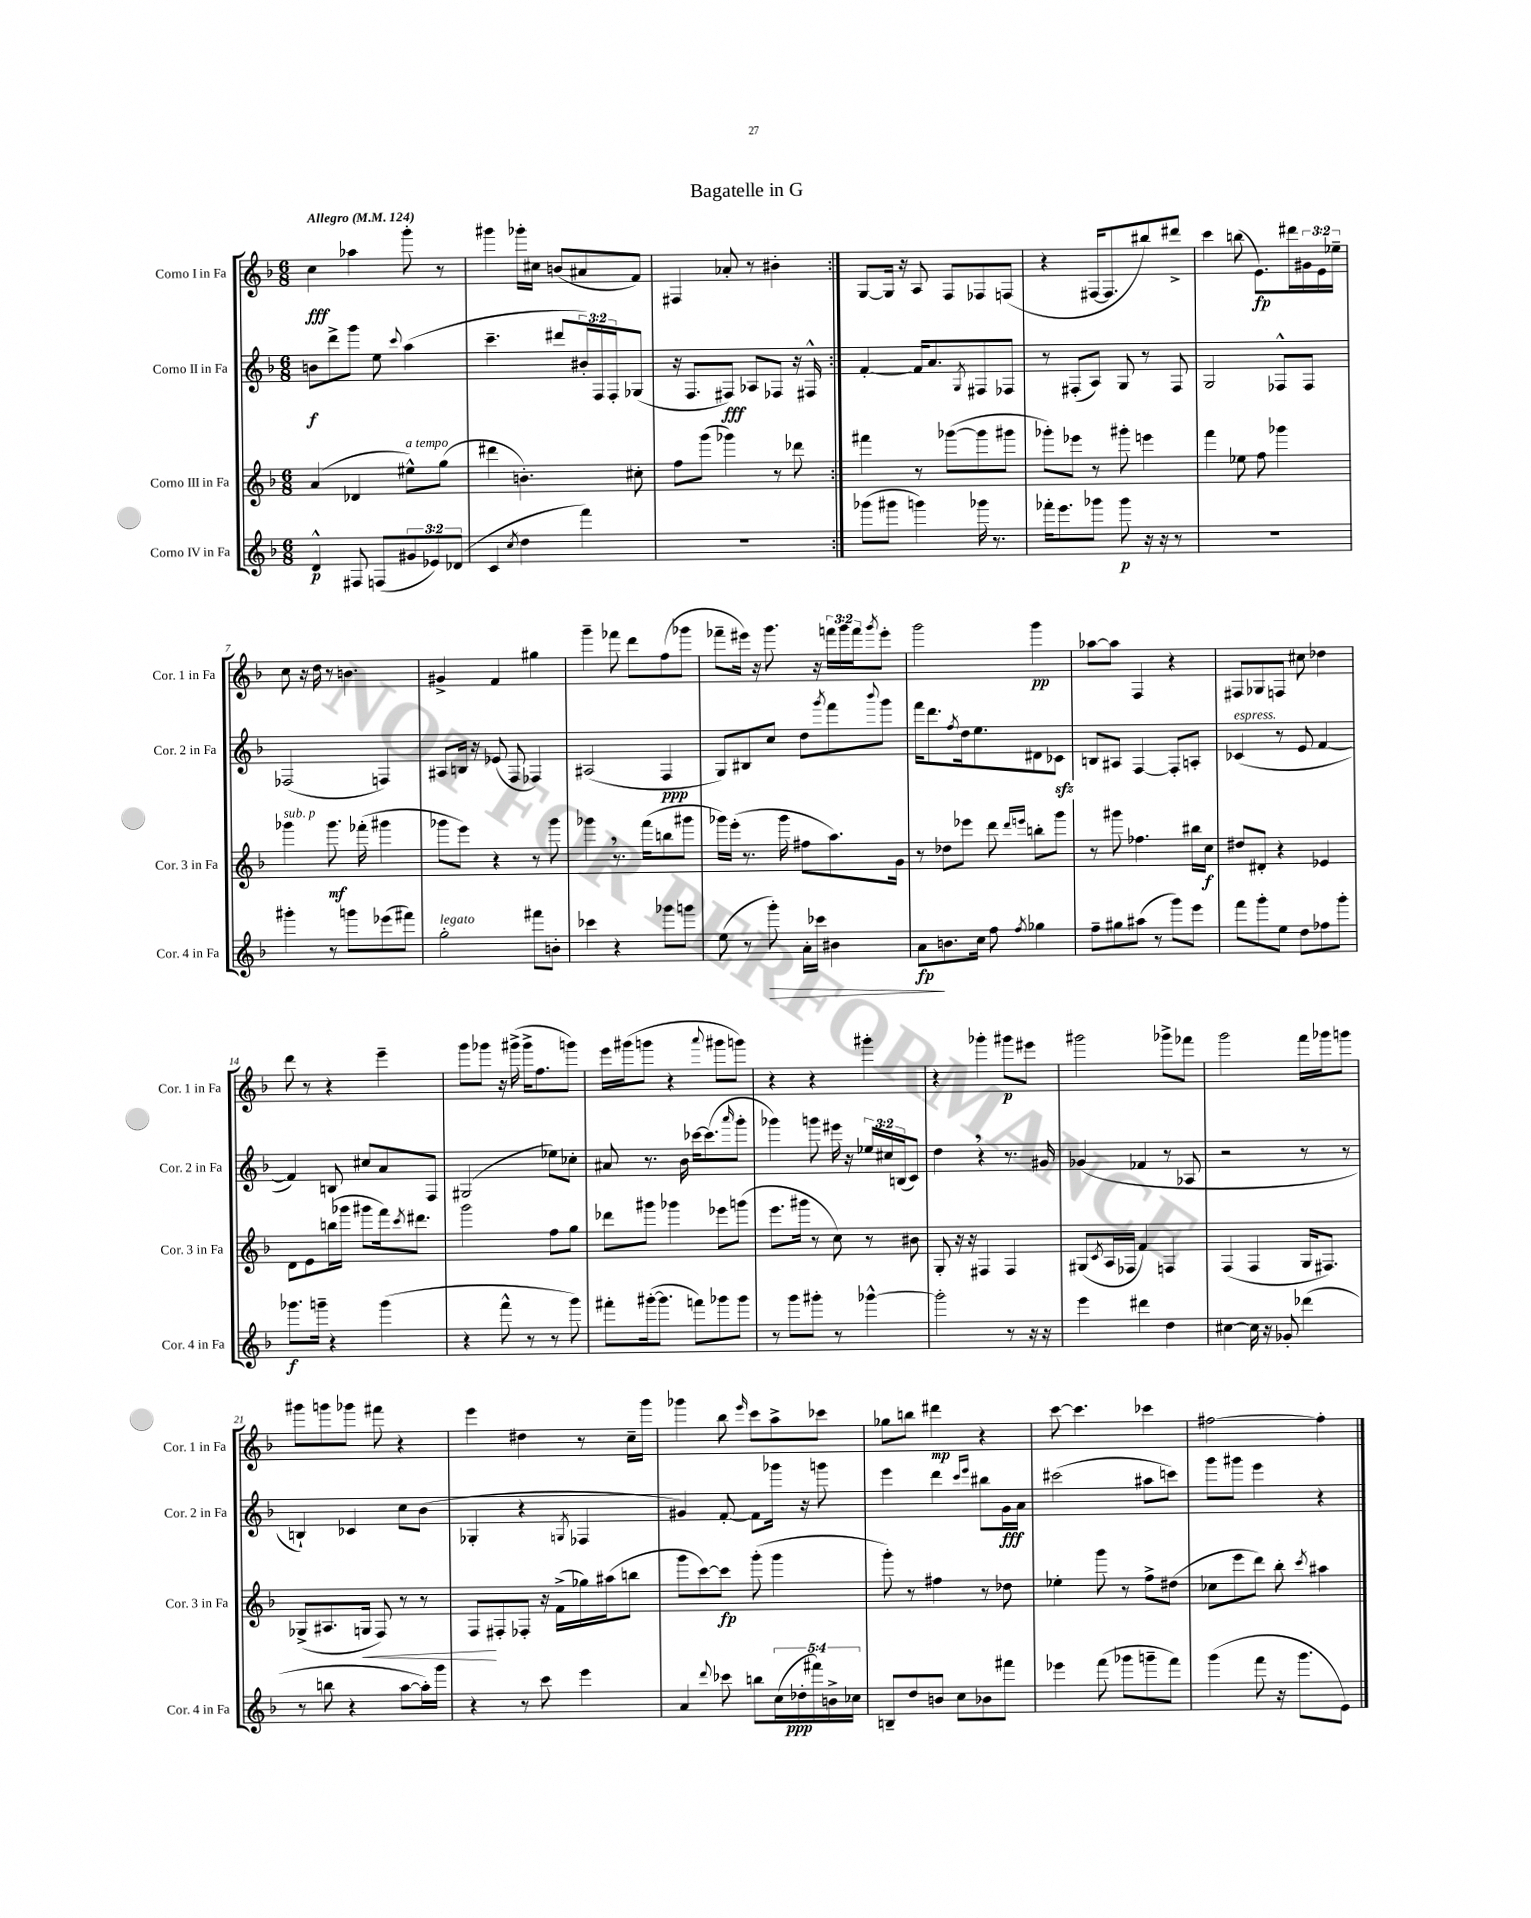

**kern	**dynam	**kern	**dynam	**kern	**dynam	**kern	**dynam
*part4	*part4	*part3	*part3	*part2	*part2	*part1	*part1
*staff4	*staff4	*staff3	*staff3	*staff2	*staff2	*staff1	*staff1
*I"Corno IV in Fa	*	*I"Corno III in Fa	*	*I"Corno II in Fa	*	*I"Corno I in Fa	*
*I'Cor. 4 in Fa	*	*I'Cor. 3 in Fa	*	*I'Cor. 2 in Fa	*	*I'Cor. 1 in Fa	*
*clefG2	*	*clefG2	*	*clefG2	*	*clefG2	*
*k[b-]	*	*k[b-]	*	*k[b-]	*	*k[b-]	*
*M6/8	*	*M6/8	*	*M6/8	*	*M6/8	*
*MM124	*	*MM124	*	*MM124	*	*MM124	*
=1	=1	=1	=1	=1	=1	=1	=1
!	!	!	!	!	!	!LO:TX:a:B:t=Allegro	!
4d^^/	p	(4a/	.	8bn\L	f	4cc\	fff
.	.	.	.	8ddd^\	.	.	.
8F#X/	.	4d-X/	.	8ggg\J	.	4aa-X\	.
(8Fn/L	.	.	.	8ee\	.	.	.
.	.	.	.	8qqccc/	.	.	.
!	!	!LO:TX:a:i:t=a tempo	!	!	!	!	!
12g#X/	.	8ee#X^^\L)	.	(4aa\	.	8ggg'\	.
12e-X/)	.	.	.	.	.	.	.
.	.	(8gg\J	.	.	.	8r	.
(12d-X/J	.	.	.	.	.	.	.
=2	=2	=2	=2	=2	=2	=2	=2
4c/	.	4ddd#X\	.	4.ccc~\	.	4ggg#X\	.
8qcc/	.	.	.	.	.	.	.
4dd\	.	4.bn'\)	.	.	.	16ggg-X'\LL	.
.	.	.	.	.	.	16cc#X\JJ	.
.	.	.	.	8ddd#X/L	.	(8bn/L	.
4fff\)	.	.	.	24b#X'/L)	.	8a#X/	.
.	.	.	.	24F/	.	.	.
.	.	.	.	24F'/J	.	.	.
.	.	8cc#X'\	.	(8G-X/J	.	8f/J)	.
=3	=3	=3	=3	=3	=3	=3	=3
2.r	.	8ff\L	.	16r	.	4F#X/	.
.	.	.	.	8.F/L	.	.	.
.	.	(8ggg\J	.	.	.	.	.
.	.	4ggg-X\)	.	8F#X/J)	fff	8a-X'/	.
.	.	.	.	8A-X/L	.	8r	.
.	.	8r	.	8F-X/J	.	4b#X'\	.
.	.	8ddd-X\	.	16r	.	.	.
.	.	.	.	16F#X^^/	.	.	.
=4:|!	=4:|!	=4:|!	=4:|!	=4:|!	=4:|!	=4:|!	=4:|!
(8ggg-X\L	.	4fff#X\	.	[4f'/	.	[8G/L	.
8ggg#X\J	.	.	.	.	.	16G/Jk]	.
.	.	.	.	.	.	16r	.
4gggn\)	.	8r	.	16f/KL]	.	8A/	.
.	.	.	.	8.a/	.	.	.
.	.	([8ggg-X\L	.	.	.	8F/L	.
.	.	.	.	8qG/	.	.	.
16ggg-X\	.	8ggg-\]	.	8F#X/	.	8F-X/	.
8.r	.	.	.	.	.	.	.
.	.	8ggg#X\J	.	8F-X/J	.	(8Fn/J	.
=5	=5	=5	=5	=5	=5	=5	=5
16fff-X'\KL	.	8ggg-X'\L)	.	8r	.	4r	.
8.eee\	.	.	.	.	.	.	.
.	.	8eee-X\J	.	(8F#X'/L	.	.	.
8ggg-X\J	.	8r	.	8A/J)	.	[16F#X/KL	.
.	.	.	.	.	.	8.F#/]	.
8ggg-\	p	8ggg#X'\	.	8G/	.	.	.
16r	.	4eeen\	.	8r	.	8bb#X/)	.
16r	.	.	.	.	.	.	.
8r	.	.	.	8F#/	.	8ddd#X^/J	.
=6	=6	=6	=6	=6	=6	=6	=6
2.r	.	4fff\	.	2G/	.	4ccc\	.
.	.	8ee-X\	.	.	.	(8bbn\	.
.	.	8ff\	.	.	.	8.e\L)	fp
.	.	4ggg-X\	.	8F-X^^/L	.	.	.
.	.	.	.	.	.	16ddd#X\L	.
.	.	.	.	8F-/J	.	24g#X\	.
.	.	.	.	.	.	24e\	.
.	.	.	.	.	.	24ee-X~\JJ	.
!!LO:LB:g=z
=7	=7	=7	=7	=7	=7	=7	=7
!	!	!LO:TX:a:i:t=sub. p	!	!	!	!	!
4ggg#X'\	.	4ggg-X\	.	(2F-X/	.	8cc\	.
.	.	.	.	.	.	16r	.
.	.	.	.	.	.	16dd\	.
8r	.	8.ggg-\	mf	.	.	8r	.
8gggn\L	.	.	.	.	.	4.bn\	.
.	.	(16fff-X'\	.	.	.	.	.
(8eee-X\	.	4ggg#X\	.	4Fn/)	.	.	.
8fff#X\J)	.	.	.	.	.	.	.
=8	=8	=8	=8	=8	=8	=8	=8
!LO:TX:a:i:t=legato	!	!	!	!	!	!	!
2gg'\	.	8ggg-X\L	.	8A#X/L	.	4g#X^/	.
.	.	8eee\J)	.	16Bn/Jk	.	.	.
.	.	.	.	16r	.	.	.
.	.	4r	.	(8e-X/	.	4f/	.
.	.	.	.	8F/	.	.	.
8fff#X\L	.	8r	.	4F-X/)	.	4gg#X\	.
8bn'\J	.	8ggg-\	.	.	.	.	.
=9	=9	=9	=9	=9	=9	=9	=9
4ccc-X\	.	4ggg-X,\	.	(2A#X/	.	4ggg~\	.
4r	.	8.r	.	.	.	8fff-X\	.
.	.	.	.	.	.	8ddd\L	.
.	.	(16fff\KL	.	.	.	.	.
8ggg-X\L	.	8bbn\	.	4F/	ppp	(8ff\	.
8gggn\J	.	8ggg#X\J	.	.	.	8ggg-X\J	.
=10	=10	=10	=10	=10	=10	=10	=10
(8ee\	.	16ggg-X\LL)	.	8G/L)	.	8fff-X~\L	.
.	.	(16eee'\JJ	.	.	.	.	.
8r	.	8.r	.	8B#X/	.	16eee#X\Jk)	.
.	.	.	.	.	.	16r	.
!	!LO:HP:b	!	!	!	!	!	!
8ggg'\)	>	.	.	8cc/J	.	8.ggg\	.
.	.	16ggg-\	.	.	.	.	.
16a'\LL	.	8ff#X\L	.	8dd\L	.	.	.
16ccc-X\JJ	.	.	.	.	.	16r	.
.	.	.	.	8qggg/	.	.	.
4b#X\	.	8.aa\)	.	8fff\	.	24fffn\LL	.
.	.	.	.	.	.	24ggg\	.
.	.	.	.	.	.	24fff\J	.
.	.	.	.	8qqbbb-/	.	8qggg/	.
.	.	.	.	8ggg\J	.	8eee#'\J	.
.	.	16g\Jk	.	.	.	.	.
=11	=11	=11	=11	=11	=11	=11	=11
8a\L	fp	8r	.	16fff\KL	.	2ggg\	.
.	.	.	.	8.ddd\	.	.	.
8.bn\	]	8dd-X\L	.	.	.	.	.
.	.	.	.	8qff/	.	.	.
.	.	8eee-X\J	.	16dd\k	.	.	.
16cc\Jk	.	.	.	8.ee\	.	.	.
8ff\	.	8ddd\	.	.	.	.	.
.	.	16qqddd/LL	.	.	.	.	.
8qff/	.	16qqeeen/JJ	.	.	.	.	.
4gg-X\	.	8bbn'\L	.	8d#X\	.	4ggg\	pp
.	.	8ggg\J	.	8c-Xzz\J	.	.	.
=12	=12	=12	=12	=12	=12	=12	=12
8ff~\L	.	8r	.	8Bn/L	.	[8aa-X\L	.
8gg#X\	.	8ggg#X\	.	8A#X/J	.	8aa-\J]	.
(8aa#X\J	.	4.ff-X\	.	[4F/	.	4F/	.
8r	.	.	.	.	.	.	.
8ggg\L)	.	.	.	8F'/L]	.	4r	.
8eee\J	.	16bb#X\LL	.	8An'/J	.	.	.
.	.	16cc\JJ	f	.	.	.	.
=13	=13	=13	=13	=13	=13	=13	=13
!	!	!	!	!LO:TX:a:i:t=espress.	!	!	!
8fff\L	.	8dd#X/L	.	(4c-X/	.	8F#X/L	.
8ggg'\	.	8d#X'/J	.	.	.	8G-X/	.
8ee\J	.	4r	.	8r	.	8Fn/J	.
8dd\L	.	.	.	8e/	.	8cc#X\	.
8ff-X\	.	4e-X/	.	[4f/	.	4dd-X\	.
8ggg'\J	.	.	.	.	.	.	.
!!LO:LB:g=z
=14	=14	=14	=14	=14	=14	=14	=14
8.ggg-X\L	f	8d\L	.	4f/])	.	8ddd\	.
.	.	8e\	.	.	.	8r	.
16gggn~\Jk	.	.	.	.	.	.	.
4r	.	(16bbn\L	.	8Bn/	.	4r	.
.	.	16ggg-X\JJ	.	.	.	.	.
.	.	8ggg#X\L	.	8cc#X/L	.	.	.
(4ggg\	.	16fff\k)	.	8a/	.	4eee~\	.
.	.	8qccc/	.	.	.	.	.
.	.	8.ddd#X\J	.	.	.	.	.
.	.	.	.	8F/J	.	.	.
=15	=15	=15	=15	=15	=15	=15	=15
4r	.	2ggg\	.	(2G#X/	.	8ggg\L	.
.	.	.	.	.	.	8ggg-X\J	.
8fff^^\	.	.	.	.	.	16r	.
.	.	.	.	.	.	(16ggg#X^\	.
8r	.	.	.	.	.	16ggg#^\KL	.
.	.	.	.	.	.	8.ff\	.
8r	.	8ff\L	.	8ee-X\L)	.	.	.
8ggg\)	.	8gg\J	.	8cc-X'\J	.	8gggn\J)	.
=16	=16	=16	=16	=16	=16	=16	=16
8fff#X'\L	.	8ddd-X\L	.	8a#X/	.	16eee\LL	.
.	.	.	.	.	.	(16ggg#X\J	.
([16ggg#X'\k	.	8ggg#X\J	.	8.r	.	8gggn\J	.
8.ggg#\J]	.	.	.	.	.	.	.
.	.	4ggg-X\	.	.	.	4r	.
.	.	.	.	16b-\	.	.	.
8fffn\L)	.	.	.	[16ccc-X\KL	.	.	.
.	.	.	.	(8.ccc-\]	.	.	.
.	.	.	.	.	.	8qqaaa/	.
8ggg-X\	.	8eee-X\L	.	.	.	8ggg#X\L	.
.	.	.	.	16qqaaa/	.	.	.
8ggg-\J	.	(8gggn\J	.	8ggg'\J	.	8gggn\J)	.
=17	=17	=17	=17	=17	=17	=17	=17
8r	.	8.eee\L	.	4ggg-X\)	.	4r	.
8ggg\L	.	.	.	.	.	.	.
.	.	16ggg#X\Jk	.	.	.	.	.
8ggg#X'\J	.	8r	.	8gggn\	.	4r	.
8r	.	8cc\)	.	16eee#X\	.	.	.
.	.	.	.	16r	.	.	.
[4ggg-X^^\	.	8r	.	24ee-X/LL	.	4ggg#X'\	.
.	.	.	.	24cc#X/	.	.	.
.	.	.	.	(24Bn/J	.	.	.
.	.	8b#X\	.	8c/J)	.	.	.
=18	=18	=18	=18	=18	=18	=18	=18
2ggg-'\]	.	8G'/	.	4dd,\	.	4r	.
.	.	16r	.	.	.	.	.
.	.	16r	.	.	.	.	.
.	.	4F#X/	.	4r	.	4ggg-X'\	.
8r	.	4F#/	.	8.r	.	8ggg#X\L	p
16r	.	.	.	.	.	8eee#X\J	.
16r	.	.	.	16g#X/	.	.	.
=19	=19	=19	=19	=19	=19	=19	=19
4eee\	.	(8G#X/L	.	(4g-X/	.	2ggg#X\	.
.	.	8qc/	.	.	.	.	.
.	.	16A/L	.	.	.	.	.
.	.	16F-X/JJ	.	.	.	.	.
4ddd#X\	.	4f/)	.	4f-X/	.	.	.
4dd\	.	4Fn/	.	8r	.	8ggg-X^\L	.
.	.	.	.	8A-X/	.	8fff-X\J	.
=20	=20	=20	=20	=20	=20	=20	=20
[4cc#X\	.	(4F/	.	2r	.	2ggg\	.
16cc#\]	.	4F/	.	.	.	.	.
16r	.	.	.	.	.	.	.
8g-X'/	.	.	.	.	.	.	.
(4ddd-X\	.	16G/KL	.	8r	.	16fff\LL	.
.	.	8.F#X/J)	.	.	.	16ggg-X\J	.
.	.	.	.	8r	.	8gggn\J	.
!!LO:LB:g=z
=21	=21	=21	=21	=21	=21	=21	=21
8r	.	(8G-X^/L	.	4Bn`/)	.	8ggg#X\L	.
8bbn\	.	8.A#X/	.	.	.	8gggn\	.
4r	.	.	.	4c-X/	.	8ggg-X\J	.
!	!	!	!LO:HP:b	!	!	!	!
.	.	16Gn/Jk	<	.	.	.	.
.	.	8F/)	.	.	.	8fff#X\	.
[8aa\L	.	8r	.	8cc\L	.	4r	.
16aa'\L])	.	8r	.	(8b-\J	.	.	.
16ggg\JJ	.	.	.	.	.	.	.
=22	=22	=22	=22	=22	=22	=22	=22
4r	.	8F/L	.	4G-X'/	.	4eee\	.
.	.	8F#X'/	[	.	.	.	.
8r	.	8F-X'/J	.	4r	.	4dd#X\	.
8ccc\	.	16r	.	.	.	.	.
.	.	(16f^\LL	.	.	.	.	.
.	.	.	.	8qGn/	.	.	.
4eee\	.	16gg-X\)	.	4F-X/	.	8r	.
.	.	(16aa#X\J	.	.	.	.	.
.	.	8bbn\J	.	.	.	16cc~\LL	.
.	.	.	.	.	.	16ggg\JJ	.
=23	=23	=23	=23	=23	=23	=23	=23
4a/	.	8ggg\L	.	4g#X/)	.	4ggg-X\	.
.	.	[8ccc\)	.	.	.	.	.
8qqddd/	.	.	.	.	.	.	.
8ccc-X\	.	8ccc\J]	fp	[8f'/	.	8bb-\	.
.	.	.	.	.	.	16qqeee/	.
8bbn\L	.	(8ggg'\	.	8f\L]	.	8ccc\L	.
(20cc\L	.	4ggg\	.	16ggg-X\Jk	.	8aa^\	.
20dd-X'\	ppp	.	.	.	.	.	.
.	.	.	.	16r	.	.	.
20fff#X\)	.	.	.	.	.	.	.
.	.	.	.	8gggn\	.	8ccc-X\J	.
20bn^\	.	.	.	.	.	.	.
20cc-X\JJ	.	.	.	.	.	.	.
=24	=24	=24	=24	=24	=24	=24	=24
8Bn~/L	.	8ggg'\)	.	4eee\	.	8gg-X\L	.
8dd/	.	8r	.	.	.	8bbn\J	.
8bn/J	.	4ff#X\	.	4ddd\	.	4ddd#X\	mp
8cc\L	.	.	.	.	.	.	.
.	.	.	.	16qqccc/LL	.	.	.
.	.	.	.	16qqeee/JJ	.	.	.
8b-X\	.	8r	.	8bb#X\L	.	4r	.
8fff#X\J	.	8dd-X\	.	16g\L	fff	.	.
.	.	.	.	16a\JJ	.	.	.
=25	=25	=25	=25	=25	=25	=25	=25
4eee-X\	.	4ee-X'\	.	(2ccc#X\	.	[8ccc\	.
.	.	.	.	.	.	4.ccc\]	.
(8fff\	.	8ggg\	.	.	.	.	.
8ggg-X\L	.	8r	.	.	.	.	.
8gggn~\	.	8ff^\L	.	8aa#X\L	.	4ccc-X\	.
8fff\J)	.	(8dd#X\J	.	8cccn\J)	.	.	.
=26	=26	=26	=26	=26	=26	=26	=26
(4ggg\	.	8cc-X\L	.	8ggg\L	.	[2ff#X\	.
.	.	8eee\	.	8ggg#X\J	.	.	.
8fff\	.	8ddd\J)	.	4eee\	.	.	.
16r	.	8bb-'\	.	.	.	.	.
8.ggg\L	.	.	.	.	.	.	.
.	.	8qccc/	.	.	.	.	.
.	.	4aa#X\	.	4r	.	4ff#'\]	.
8e\J)	.	.	.	.	.	.	.
==	==	==	==	==	==	==	==
*-	*-	*-	*-	*-	*-	*-	*-
